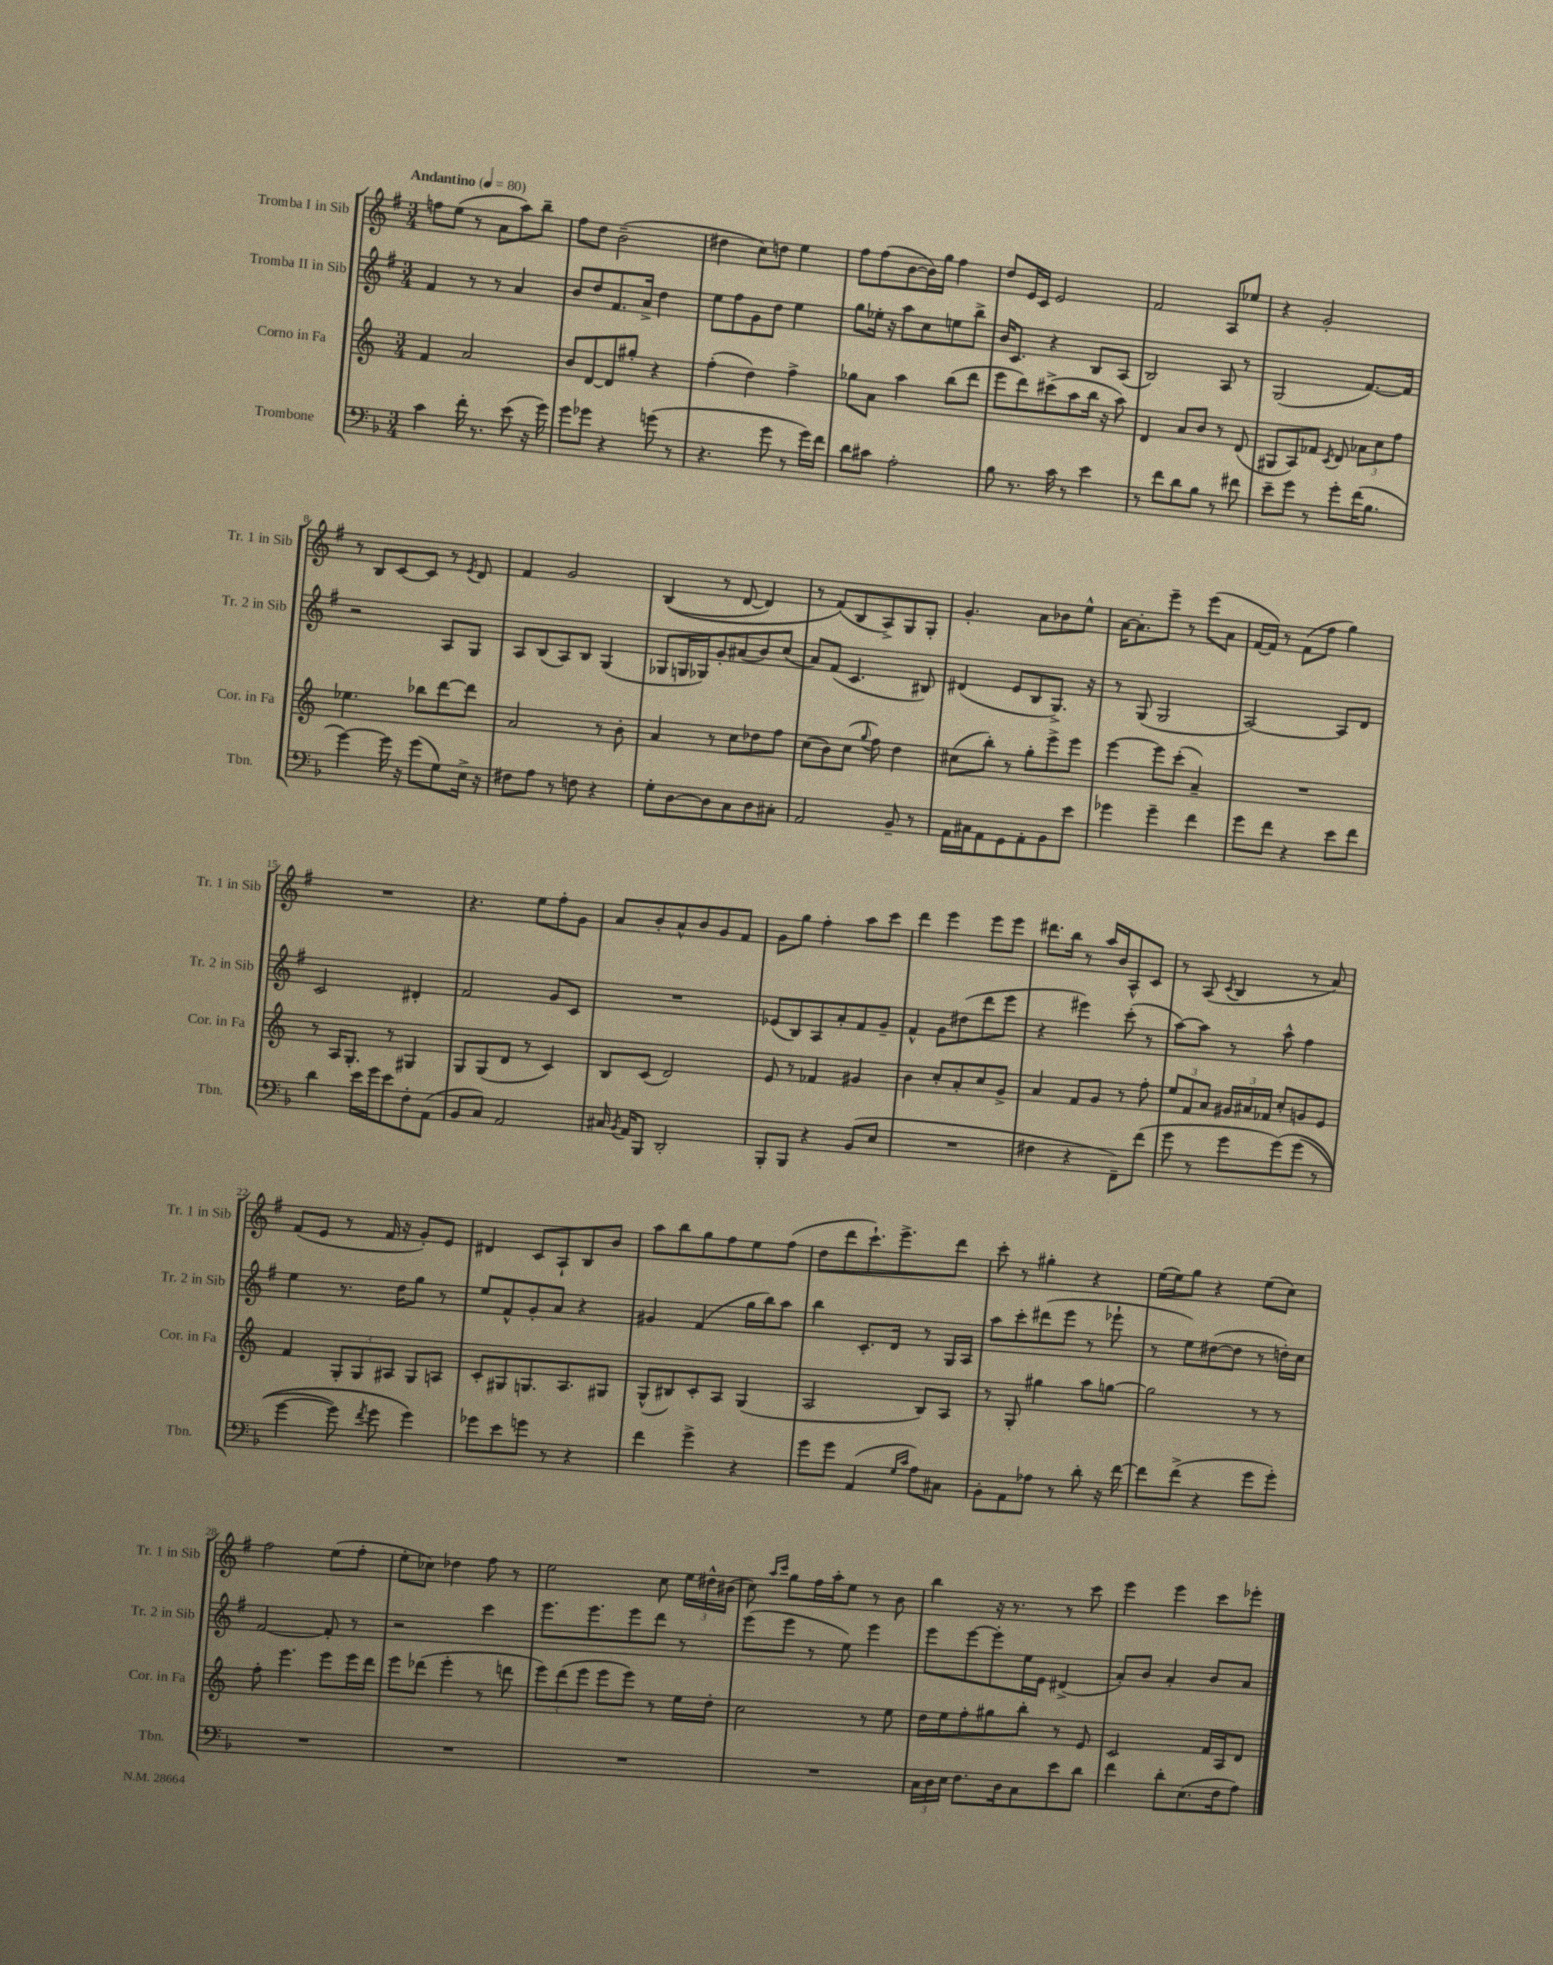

**kern	**kern	**kern	**kern
*staff4	*staff3	*staff2	*staff1
*clefF4	*clefG2	*clefG2	*clefG2
*k[b-]	*k[]	*k[f#]	*k[f#]
*M3/4	*M3/4	*M3/4	*M3/4
*MM80	*MM80	*MM80	*MM80
4c	4f	4f#	8ff
.	.	.	(8ee
16f'	2a	8r	8r
8.r	.	.	.
.	.	8r	8a
(8e	.	4a	8aa)
16r	.	.	8bb~
16g)	.	.	.
=	=	=	=
8g	8b	8b	8ff#
8g-	[8d	8dd	8dd
4r	8d]	8.f#	(2b~
.	8gg#'	.	.
.	.	16a^	.
(8g	4r	4dd	.
8r	.	.	.
=	=	=	=
4.r	(4ff'	8ee	4dd#
.	.	8ff#	.
.	4dd)	8g	8cc)
8g	.	8dd	8dd
8r	4ff^	4ee	4ee
16g)	.	.	.
16f	.	.	.
=	=	=	=
8d	8gg-	8gg	8ff#
8c#	8a	16ee-'	(8ff#
.	.	16r	.
2A'	4aa	8aa	[8b
.	.	8cc	16b])
.	.	.	16gg
.	(8bb	8ee	4ff#
.	8ddd	8bb^	.
=	=	=	=
8B-	8eee	16b	8dd
.	.	8.c	.
8.r	8ddd)	.	16e
.	.	.	16c
.	(8ccc#^	4r	2e
16c	.	.	.
8r	8aa	.	.
4e	16bb	8B	.
.	16r	.	.
.	8aa)	(8A	.
=	=	=	=
8r	4d	2B)	2f#
8f	.	.	.
8d	8a	.	.
8B-	8b	.	.
8r	8r	8A	8A
8f#	(8d	8r	8ee-
=	=	=	=
8e~	8G#	(2G	4r
8g	8A)	.	.
8r	8f-	.	2g'
.	8qc	.	.
8g'	8d	.	.
(16f	12a-	[8.f#)	.
8.B-	.	.	.
.	12cc	.	.
.	12ff	.	.
.	.	16f#]	.
=	=	=	=
[4g)	4.ee-	2r	8r
.	.	.	8B
16g]	.	.	[8c
16r	.	.	.
(8g	8bb-	.	8c]
8G)	[8ddd	8A	8r
.	.	.	8qe
16E^	8ddd]	8G	8d
16r	.	.	.
=	=	=	=
8F#	2a	8A	4f#
8A	.	(8B	.
8r	.	8A)	2g
8F	.	8B	.
4r	8r	(4G	.
.	8b'	.	.
=	=	=	=
8G'	4a	8G-	&((4B
[8D	.	16G	.
.	.	16G-)	.
8D]	8r	8g'	8r
8C	8cc	(8a#	[8d
8D	8dd-	8b)	4d])
8C#'	8ff	(8cc	.
=	=	=	=
2AA	(8cc	8a)	8r
.	8b)	(8f#	(8f#&)
.	(8cc	4.c	8B
.	8qqgg	.	.
.	8ff)	.	8A^)
8BB-~	4dd	.	8G
8r	.	8B#)	8G'
=	=	=	=
16AA	(8cc#	(4d#	4.g'
16C#	.	.	.
8AA	8bb')	.	.
8GG	8r	8e	.
8AA'	8gg'	8B	8a
8BB-	8eee^	8.G^)	8b-
8e	8eee	.	8ee^^
.	.	16r	.
=	=	=	=
4g-	[4eee	8r	[16a
.	.	.	8.a']
.	.	(8G	.
4g-~	8eee]	2G	8eee~
.	(8ccc'	.	8r
4f	4a~)	.	(8eee
.	.	.	8a
=	=	=	=
8g	2.r	[2A)	[16f#
.	.	.	16f#])
8f	.	.	8r
4r	.	.	(8f#
.	.	.	8ff#
8e	.	8A]	4gg)
8f	.	8d	.
=	=	=	=
4d	8r	2c	2.r
.	16A	.	.
.	8.G'	.	.
16e	.	.	.
16g	.	.	.
8e	8r	.	.
8F'	4G#	4d#'	.
(8AA	.	.	.
=	=	=	=
8BB-	8G	2f#	4.r
8C)	(8G	.	.
2AA	8d	.	.
.	8r	.	8ee
.	4c)	8g	8ff#'
.	.	8c	8g
=	=	=	=
16C#	8B	2.r	8a
8qBB-	.	.	.
16AA	.	.	.
8BBB-	(8c	.	8b'
2DD'	2d)	.	8a^^
.	.	.	8b
.	.	.	8g
.	.	.	8f#
=	=	=	=
8BBB-'	8e	(8e-	8g
8BBB-	8r	8B)	8gg
4r	4f-	8A	4ff#'
.	.	8a'	.
(8BB-	4g#	8f#	8aa
8E	.	8g~	8ccc
=	=	=	=
2.r	4b	4f#^^	4ddd
.	8cc'	8g	4eee
.	8a'	(8dd#	.
.	8cc	8ddd	8eee
.	8g^	8eee	8eee
=	=	=	=
4F#	4a	4r	8.ddd#
.	.	.	16bb
4r	8f	4eee#)	8r
.	8g	.	16aa
.	.	.	16b
8FF~)	8r	(8ccc'	8A^^
(8f	8ff'	8r	8c
=	=	=	=
8g	12ee	[8aa)	8r
.	12f	.	.
8r	.	8aa]	(8A
.	12a	.	.
.	.	.	8qc
8g	24g#	8r	4B
.	24a#	.	.
.	24f-	.	.
&(8g)	8cc'	8aa^^	.
(8g	8g	4ff#	8r
8r	8e	.	8a)
=	=	=	=
[4g	4f	4ee	(8f#
.	.	.	8e
8g])	12G'	8.r	8r
.	12G	.	.
8qf	.	.	.
8g	.	.	16f#
.	12A#	.	.
.	.	16dd	16r
4g&)	8G	8gg	8g')
.	8A	8r	8e
=	=	=	=
8g-	8c'	8ee	4d#
8e	8G#	8f#^^	.
8g	8.G	8g'	8c
8r	.	8a	8A`
.	8.A	.	.
4r	.	4r	8B
.	8G#	.	8b
=	=	=	=
4f	(8G^^	4g#	8aa
.	8B#)	.	8bb
4g^	8c'	(4f#	8gg
.	8A	.	8ff#
4r	(4G	16gg	8ee
.	.	16bb)	.
.	.	8aa	(8ff#
=	=	=	=
8g	2A	4bb	8dd
8g	.	.	8ddd
(4AA	.	8.c'	8.ccc`)
.	.	16d	8.eee^
16qqG	.	.	.
16qqc	.	.	.
8A)	8B)	8r	.
8C#	8A	16G	8ddd
.	.	16A	.
=	=	=	=
8BB-'	8r	8aa	8ccc'
8AA	8G'	8ccc'	8r
8A-	4gg#	(8ddd#	4gg#'
8r	.	8eee	.
8d'	8aa	8r	4r
16r	[8gg	8eee-`	.
[16f	.	.	.
=	=	=	=
8f]	2gg]	8r	(16ee
.	.	.	16ee)
(8f^	.	8ee)	8gg
4r	.	([8dd#	4r
.	.	8dd#]	.
8g	8r	8r	(8ee
8g')	8r	16dd')	8cc)
.	.	16cc	.
=	=	=	=
2.r	8ff'	[2f#	2ff#
.	4.eee	.	.
.	8eee	8f#']	(8ee
.	16eee	8r	8ff#'
.	16ddd	.	.
=	=	=	=
2.r	8eee	2r	8ee'
.	(8ddd-	.	8cc-)
.	4eee'	.	4dd-
.	8r	4ccc	8ff#
.	8ddd	.	8r
=	=	=	=
2.r	12eee)	8.eee	2ee
.	(12ddd	.	.
.	12eee	.	.
.	.	8.eee	.
.	8eee	.	.
.	8eee)	8eee	.
.	8r	8ddd	8cc
.	16ee	8r	24ee
.	.	.	24dd#^^
.	16dd'	.	.
.	.	.	(24b#
=	=	=	=
2.r	2cc	(8eee	8cc)
.	.	.	16qqaa
.	.	.	16qqccc
.	.	8eee	8gg
.	.	8r	16ff#
.	.	.	16aa'
.	.	8ee)	8ee
.	8r	4eee	8r
.	8ee	.	8b
=	=	=	=
24C	16dd	8eee	4bb
24D	.	.	.
.	16ee	.	.
24E	.	.	.
8.F	8ff'	[8eee	.
.	8gg#	8eee']	16r
16D	.	.	8.r
8C	8bb'	16ee	.
.	.	16e	.
8e	8r	(4d#^	8r
8d	8e	.	8ccc
=	=	=	=
4f	2c	8a')	4eee
.	.	8b	.
8d'	.	4a'	4eee
(8.E	.	.	.
.	16f	8b	8ccc
16F	16A	.	.
8A)	8d	8a	8eee-'
==	==	==	==
*-	*-	*-	*-
